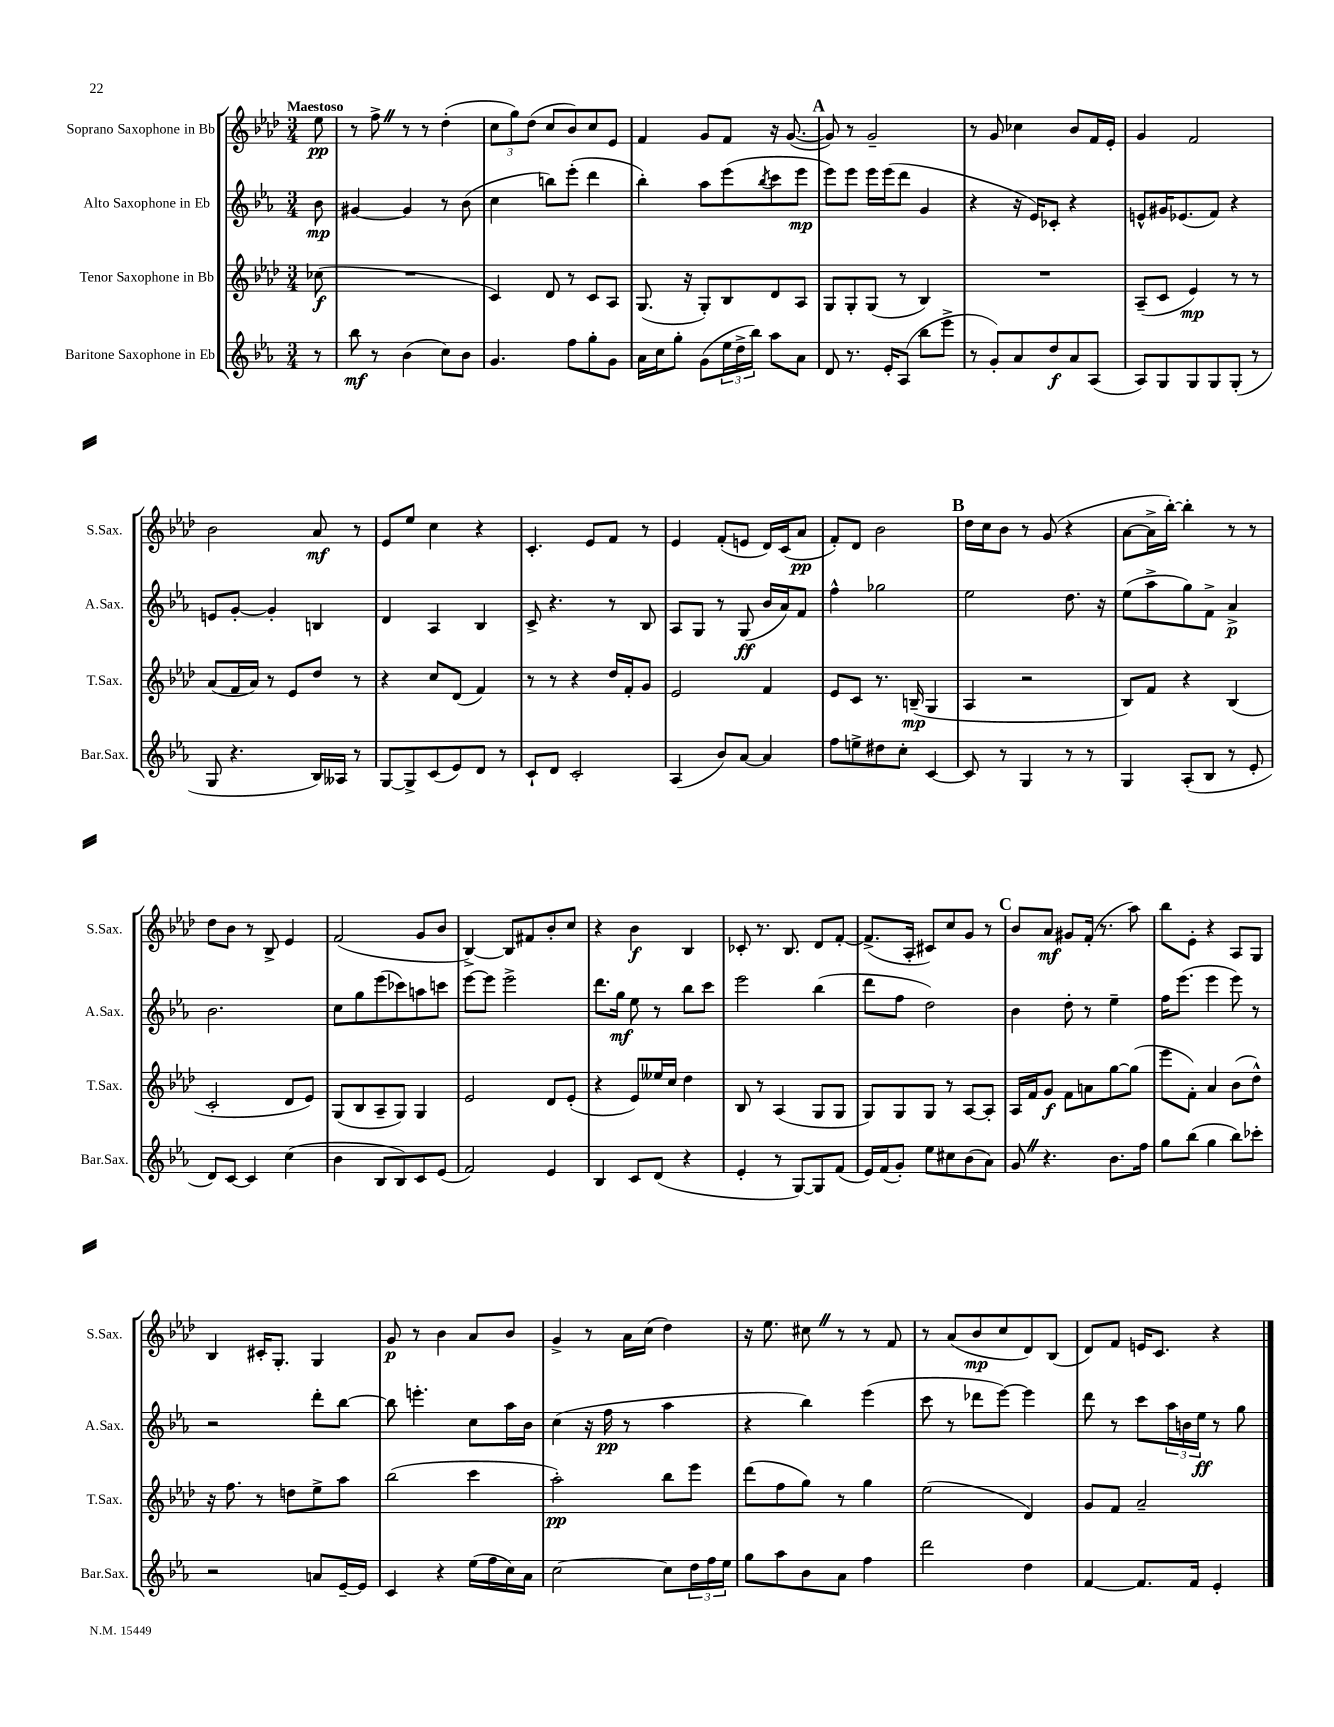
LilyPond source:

<<
\new StaffGroup <<
\new Staff = "s0" \with { instrumentName = "Soprano Saxophone in Bb" shortInstrumentName = "S.Sax." } {
    \clef treble \key aes \major \numericTimeSignature \time 3/4 \partial 8 \tempo "Maestoso"
    ees''8\pp |
    r8 f''8-> \once \override BreathingSign.text = \markup { \musicglyph "scripts.caesura.straight" } \breathe r8 r8 des''4-.( |
    \tuplet 3/2 { c''8 g''8) des''8( } c''8 bes'8) c''8 ees'8 |
    f'4 g'8 f'8 r16 g'8.~( |
    \mark \markup { \bold "A" } g'8) r8 g'2-- |
    r8 g'8 ces''4 bes'8 f'16 ees'16-. |
    g'4 f'2 |
    bes'2 aes'8\mf r8 |
    ees'8 ees''8 c''4 r4 |
    c'4.-. ees'8 f'8 r8 |
    ees'4 f'8-.( e'8 des'16) c'16( aes'8\pp |
    f'8-.) des'8 bes'2 |
    \mark \markup { \bold "B" } des''16 c''16 bes'8 r8 g'8( r4 |
    aes'8~ aes'16-> bes''16~-.) bes''4-. r8 r8 |
    des''8 bes'8 r8 bes8-> ees'4 |
    f'2( g'8 bes'8 |
    bes4~->) bes8 fis'8 bes'8-. c''8 |
    r4 bes'4\f bes4 |
    ces'8-. r8. bes8. des'8 f'8~-. |
    f'8.->( aes16-. cis'8) c''8 g'8 r8 |
    \mark \markup { \bold "C" } bes'8 aes'8\mf gis'8 f'16-.( r8. aes''8) |
    bes''8 ees'8-. r4 aes8 g8 |
    bes4 cis'16-. g8.-. g4 |
    g'8\p r8 bes'4 aes'8 bes'8 |
    g'4-> r8 aes'16 c''16( des''4) |
    r16 ees''8. cis''8 \once \override BreathingSign.text = \markup { \musicglyph "scripts.caesura.straight" } \breathe r8 r8 f'8 |
    r8 aes'8( bes'8\mp c''8 des'8) bes8( |
    des'8) f'8 e'16 c'8. r4 \bar "|." |
}
\new Staff = "s1" \with { instrumentName = "Alto Saxophone in Eb" shortInstrumentName = "A.Sax." } {
    \clef treble \key ees \major \numericTimeSignature \time 3/4 \partial 8
    bes'8\mp |
    gis'4~ gis'4 r8 bes'8( |
    c''4 b''8) ees'''8-.( d'''4 |
    bes''4-.) aes''8 ees'''8( \acciaccatura { bes''8 } c'''8 ees'''8\mp |
    \mark \markup { \bold "A" } ees'''8) ees'''8 ees'''16 ees'''16( d'''8 g'4 |
    r4 r16 ees'16) ces'8-. r4 |
    e'8-^ gis'16 ees'8.( f'8) r4 |
    e'8 g'8~-. g'4-. b4 |
    d'4 aes4 bes4 |
    c'8-> r4. r8 bes8 |
    aes8 g8 r8 g8\ff( bes'16 aes'16) f'8 |
    f''4-^ ges''2 |
    \mark \markup { \bold "B" } ees''2 d''8. r16 |
    ees''8( aes''8-> g''8) f'8-> aes'4->\p |
    bes'2. |
    c''8 g''8 ees'''8( ces'''8) a''8 c'''8 |
    ees'''8~ ees'''8 ees'''2-> |
    d'''8. g''16\mf ees''8 r8 bes''8 c'''8 |
    ees'''2 bes''4( |
    d'''8 f''8 d''2) |
    \mark \markup { \bold "C" } bes'4 d''8-. r8 ees''4-- |
    f''16 ees'''8.( ees'''4 ees'''8) r8 |
    r2 d'''8-. bes''8~ |
    bes''8 e'''4.-. c''8 aes''16 bes'16 |
    c''4( r16 f''16\pp r8 aes''4 |
    r4 bes''4) ees'''4( |
    c'''8 r8 des'''8 ees'''8~) ees'''4 |
    d'''8 r8 c'''8 \tuplet 3/2 { aes''16 b'16 ees''16\ff } r8 g''8 \bar "|." |
}
\new Staff = "s2" \with { instrumentName = "Tenor Saxophone in Bb" shortInstrumentName = "T.Sax." } {
    \clef treble \key aes \major \numericTimeSignature \time 3/4 \partial 8
    ces''8\f( |
    R2. |
    c'4) des'8 r8 c'8 aes8 |
    g8.( r16 g8-.) bes8 des'8 aes8 |
    \mark \markup { \bold "A" } g8 g8-. g8( r8 bes4) |
    R2. |
    aes8--( c'8 ees'4\mp) r8 r8 |
    aes'8( f'16 aes'16) r8 ees'8 des''8 r8 |
    r4 c''8 des'8( f'4) |
    r8 r8 r4 des''16 f'16-. g'8 |
    ees'2 f'4 |
    ees'8 c'8 r8. b16--\mp( g4 |
    \mark \markup { \bold "B" } aes4 r2 |
    bes8) f'8 r4 bes4( |
    c'2-. des'8 ees'8) |
    g8( bes8 aes8-- g8) g4 |
    ees'2 des'8 ees'8-.( |
    r4 ees'8) eeses''16 c''16 des''4 |
    bes8 r8 aes4( g8 g8 |
    g8) g8 g8 r8 aes8~ aes8-. |
    \mark \markup { \bold "C" } aes16 f'16 g'8\f f'8 a'8 g''8~ g''8( |
    ees'''8 f'8-.) aes'4 bes'8( des''8-^) |
    r16 f''8. r8 d''8 ees''8-> aes''8 |
    bes''2( c'''4 |
    aes''2-.\pp) bes''8 ees'''8 |
    des'''8( f''8 g''8) r8 g''4 |
    ees''2( des'4) |
    g'8 f'8 aes'2-- \bar "|." |
}
\new Staff = "s3" \with { instrumentName = "Baritone Saxophone in Eb" shortInstrumentName = "Bar.Sax." } {
    \clef treble \key ees \major \numericTimeSignature \time 3/4 \partial 8
    r8 |
    bes''8\mf r8 bes'4( c''8) bes'8 |
    g'4. f''8 g''8-. g'8 |
    aes'16 c''16 g''8-. g'8( \tuplet 3/2 { ees''16 d''16-> bes''16) } aes''8 aes'8 |
    \mark \markup { \bold "A" } d'8 r8. ees'16-. aes8( bes''8 ees'''8-> |
    r8 g'8-.) aes'8 d''8\f aes'8 aes8( |
    aes8) g8 g8 g8 g8-.( r8 |
    g8 r4. bes16) aeses16 r8 |
    g8~ g8-> c'8( ees'8) d'8 r8 |
    c'8-! d'8 c'2-. |
    aes4( bes'8) aes'8~ aes'4 |
    f''8 e''8-> dis''8 c''8-. c'4~ |
    \mark \markup { \bold "B" } c'8 r8 g4 r8 r8 |
    g4 aes8-.( bes8 r8 ees'8-. |
    d'8) c'8~ c'4 c''4( |
    bes'4 bes8 bes8) c'8 ees'8( |
    f'2) ees'4 |
    bes4 c'8 d'8( r4 |
    ees'4-. r8 g8~) g8 f'8( |
    ees'16) f'16( g'8-.) ees''8 cis''8 bes'8( aes'8) |
    \mark \markup { \bold "C" } g'8 \once \override BreathingSign.text = \markup { \musicglyph "scripts.caesura.straight" } \breathe r4. bes'8. f''16 |
    g''8 bes''8( g''4 bes''8) ces'''8-. |
    r2 a'8 ees'16~-- ees'16 |
    c'4 r4 ees''16( f''16 c''16) aes'16 |
    c''2~ c''8 \tuplet 3/2 { d''16 f''16 ees''16 } |
    g''8 aes''8 bes'8 aes'8 f''4 |
    d'''2 d''4 |
    f'4~ f'8. f'16 ees'4-. \bar "|." |
}
>>
>>
\layout { \context { \Score \remove "Bar_number_engraver" } }
